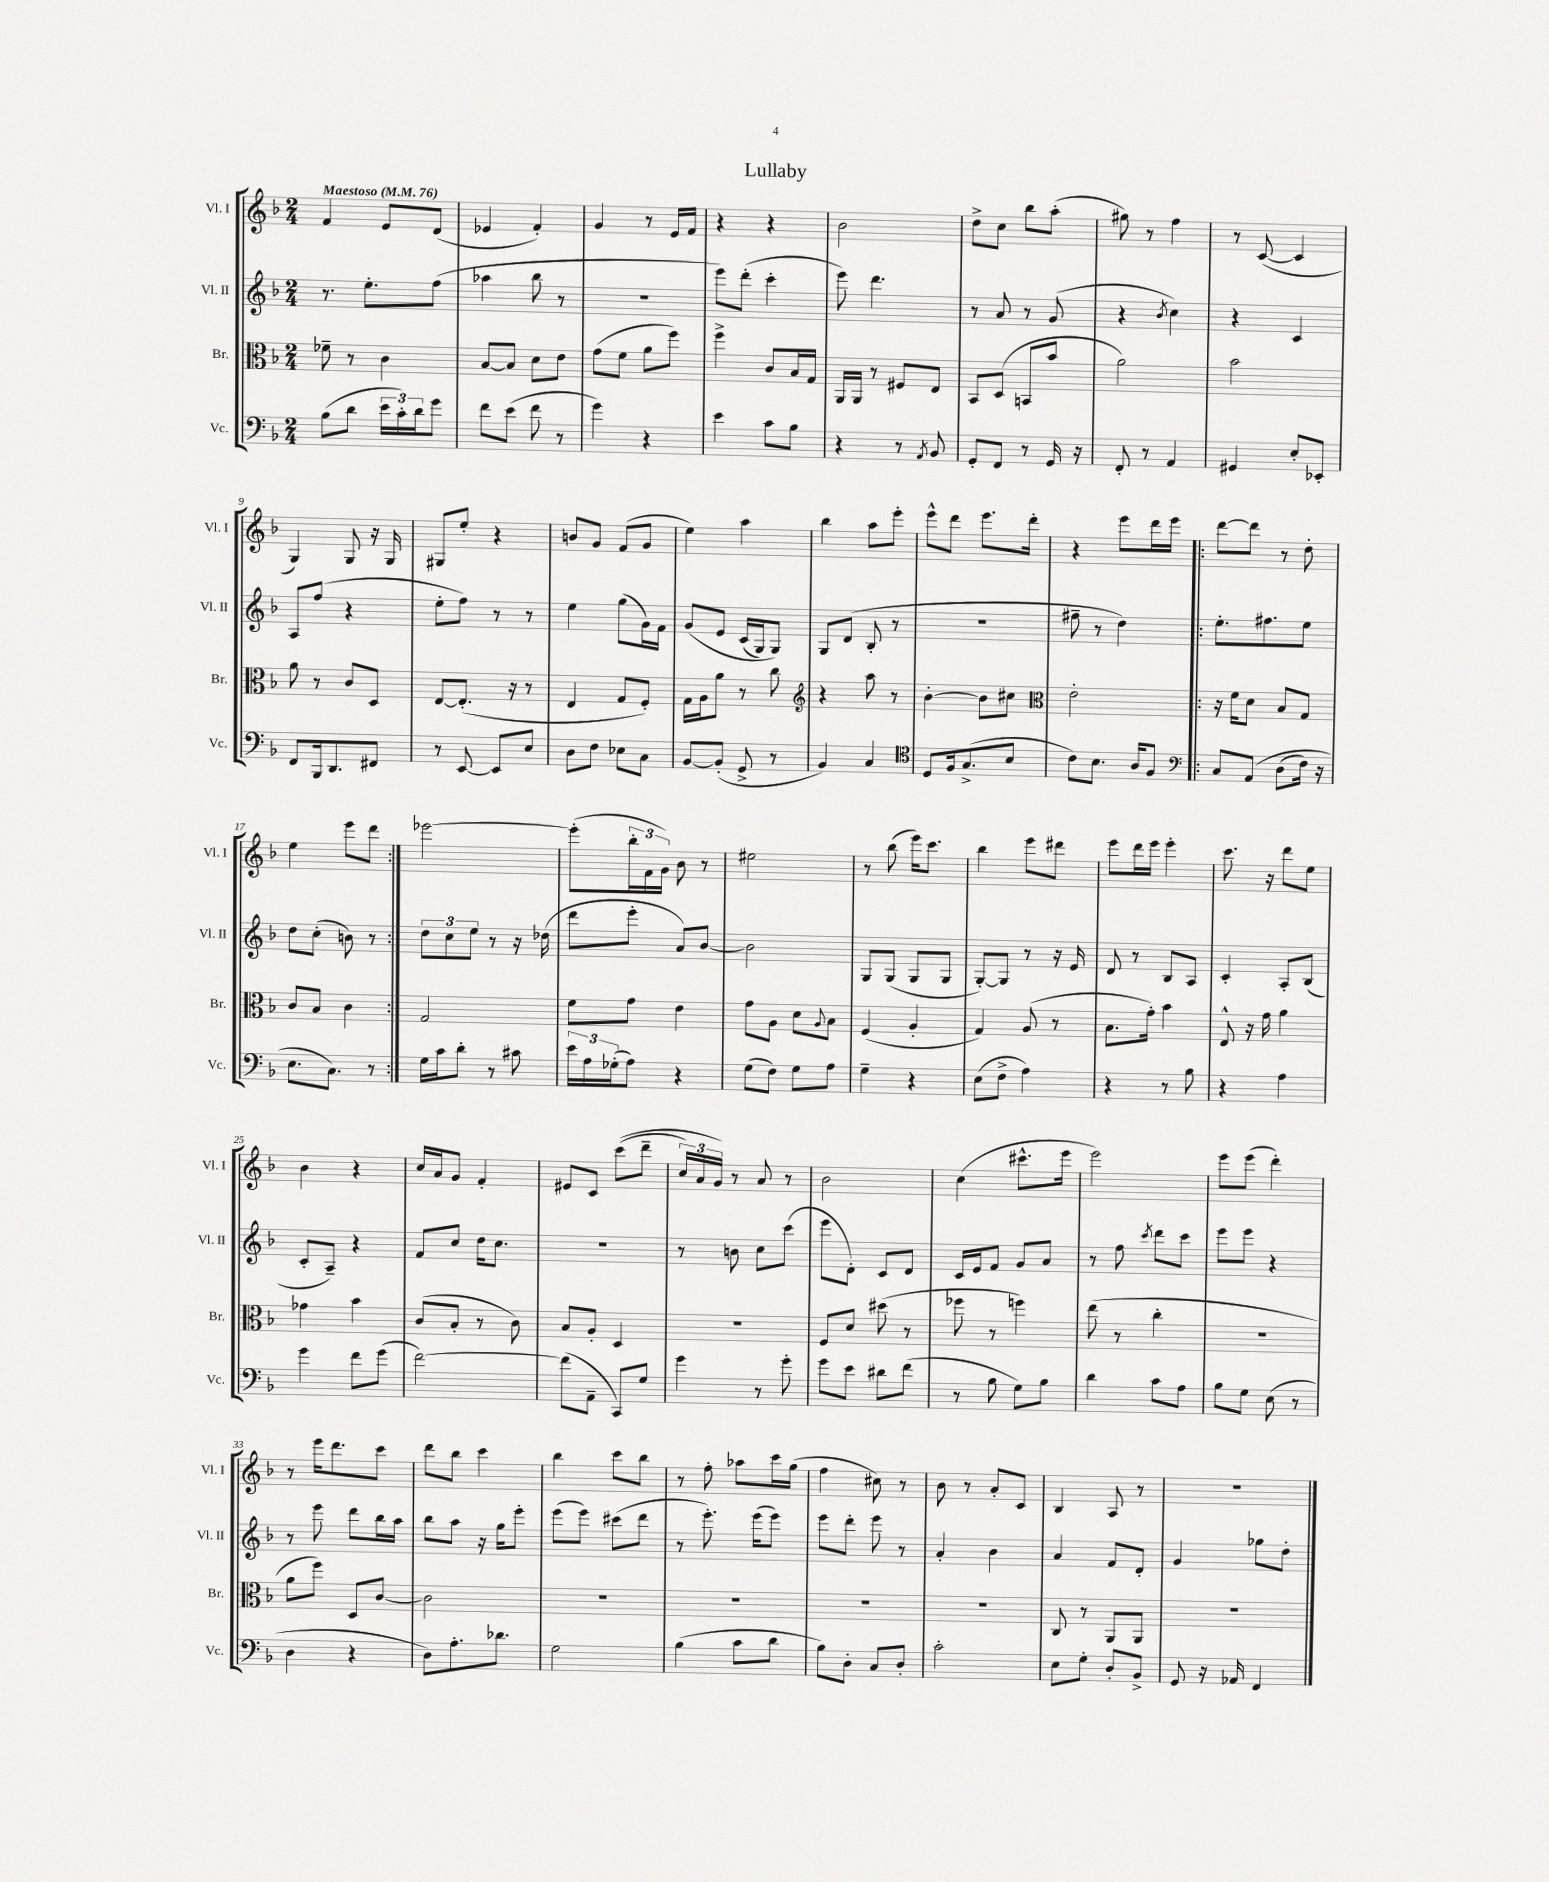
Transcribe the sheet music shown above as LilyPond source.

\header { title = "Lullaby" }
<<
\new StaffGroup <<
\new Staff = "s0" \with { instrumentName = "Vl. I" shortInstrumentName = "Vl. I" } {
    \clef treble \key f \major \numericTimeSignature \time 2/4 \tempo "Maestoso" 4 = 76
    f'4 e'8 d'8( |
    ees'4 f'4-.) |
    g'4 r8 e'16 f'16 |
    r4 r4 |
    bes'2 |
    d''8-> c''8 bes''8 a''8-.( |
    gis''8) r8 f''4 |
    r8 c'8~( c'4 |
    g4) g8 r16 g16 |
    gis8 e''8-. r4 |
    b'8 g'8 f'8( g'8 |
    e''4) a''4 |
    bes''4 a''8 e'''8-. |
    e'''8-^ d'''8 e'''8. d'''16-. |
    r4 e'''8 d'''16 e'''16 |
    \repeat volta 2 { d'''8~ d'''8 r8 d''8-. |
    e''4 e'''8 d'''8 | }
    ees'''2~ |
    ees'''8-.( \tuplet 3/2 { bes''16-. f'16 g'16) } bes'8 r8 |
    eis''2 |
    r8 bes''8( e'''16) c'''8. |
    bes''4 e'''8 dis'''8 |
    e'''8 d'''16 e'''16 e'''4-. |
    c'''8. r16 d'''8 e''8 |
    bes'4 r4 |
    c''16 a'16 g'8 f'4-. |
    eis'8 c'8 c'''8(\( d'''8-- |
    \tuplet 3/2 { c''16) a'16 g'16\) } r8 a'8 r8 |
    bes'2 |
    c''4( cis'''8.-^ e'''16 |
    e'''2) |
    e'''8 e'''8( d'''4-.) |
    r8 e'''16 d'''8. c'''8 |
    d'''8 bes''8 c'''4 |
    bes''4 c'''8 bes''8 |
    r8 f''8-. aes''8 c'''16 g''16( |
    f''4 cis''8) r8 |
    bes'8 r8 a'8-. c'8 |
    bes4 a8 r8 |
    R2 \bar "|." |
}
\new Staff = "s1" \with { instrumentName = "Vl. II" shortInstrumentName = "Vl. II" } {
    \clef treble \key f \major \numericTimeSignature \time 2/4
    r8. e''8.-. f''8( |
    aes''4 bes''8 r8 |
    r2 |
    e'''8) d'''8-.( c'''4-. |
    e'''8) d'''4. |
    r8 a'8 r8 g'8( |
    r4 \acciaccatura { bes'8 } c''4) |
    r4 c'4 |
    a8 f''8( r4 |
    e''8-. f''8) r8 r8 |
    e''4 g''8( g'16) f'16 |
    g'8\( e'8 c'16( g16) g8\) |
    g8 d'8( bes8-. r8 |
    r2 |
    fis''8-- r8 d''4) |
    \repeat volta 2 { e''8.-. fis''8. e''8 |
    d''8 c''8-.( b'8) r8 | }
    \tuplet 3/2 { d''8 c''8 e''8 } r8 r16 des''16( |
    d'''8 e'''8-. a'8) bes'8~ |
    bes'2 |
    g8 g8( g8 g8 |
    g8~-.) g8 r8 r16 e'16 |
    d'8 r8 bes8 a8 |
    c'4-. a8-. bes8( |
    c'8-. a8--) r4 |
    f'8 c''8 d''16 c''8. |
    R2 |
    r8 b'8 c''8 c'''8( |
    e'''8 d'8-.) c'8 d'8 |
    c'16 e'16 f'8 g'8 a'8 |
    r8 f''8 \acciaccatura { c'''8 } d'''8 c'''8 |
    e'''8 e'''8 r4 |
    r8 e'''8 d'''8 bes''16 a''16 |
    bes''8 a''8 r16 g''16 e'''8-. |
    e'''8( e'''8) cis'''8( d'''8 |
    r8 e'''8.-.) e'''16( e'''8) |
    e'''8 d'''8-. e'''8 r8 |
    a'4-. bes'4 |
    a'4 f'8 d'8-. |
    g'4 ges''8 d''8-. \bar "|." |
}
\new Staff = "s2" \with { instrumentName = "Br." shortInstrumentName = "Br." } {
    \clef alto \key f \major \numericTimeSignature \time 2/4
    fes'8-- r8 c'4 |
    bes8~ bes8 d'8 e'8 |
    g'8( f'8 a'8 f''8) |
    f''4-> c'8 bes16 g16 |
    a,16 a,16 r8 fis8 e8 |
    bes,8 d8( b,8 bes'8 |
    a'2) |
    bes'2 |
    a'8 r8 c'8 d8 |
    e8~ e8.-.( r16 r8 |
    e4 g8 f8-.) |
    g16 a16 a'8 r8 c''8 |
    \clef treble r4 a''8 r8 |
    bes'4~-. bes'8 cis''8 |
    \clef alto e'2-. |
    \repeat volta 2 { r16 f'16 d'8 bes8 g8 |
    c'8 bes8 c'4 | }
    g2 |
    f'8 g'8 e'4 |
    g'8 a8 d'8 \appoggiatura { a8 } bes8 |
    f4( a4-. |
    g4) a8( r8 |
    bes8. g'16-.) bes'4 |
    e8-^ r16 g'16 a'4 |
    ges'4 bes'4 |
    c'8( bes8-. r8 c'8) |
    bes8 a8-. d4 |
    r2 |
    f8 d'8 dis''8( r8 |
    fes''8 r8 f''4) |
    e''8( r8 c''4-. |
    R2 |
    a'8 f''8) d8 c'8~ |
    c'2 |
    R2 |
    R2 |
    R2 |
    R2 |
    c8 r8 a,8 a,8 |
    r2 \bar "|." |
}
\new Staff = "s3" \with { instrumentName = "Vc." shortInstrumentName = "Vc." } {
    \clef bass \key f \major \numericTimeSignature \time 2/4
    bes8( d'8 \tuplet 3/2 { e'16 c'16-.) d'16 } g'8 |
    f'8 e'8( f'8 r8 |
    g'4) r4 |
    e'4 c'8 bes8 |
    r4 r8 \acciaccatura { a,8 } bes,8 |
    g,8-. f,8 r8 g,16 r16 |
    f,8-. r8 a,4 |
    gis,4 e8-. ees,8-. |
    f,8 bes,,16 d,8. fis,8 |
    r8 e,8~ e,8 e8 |
    d8 f8 ees8 c8 |
    bes,8~ bes,8-.( g,8-> r8 |
    bes,4) c4 |
    \clef tenor d8 f16 g8.->( bes8 |
    c'8) bes8. a16 f8 |
    \repeat volta 2 { \clef bass c8 a,8\( d8( f16) r16 |
    e8. c8.\) r8 | }
    g16 c'16 d'8-. r8 cis'8 |
    \tuplet 3/2 { e'16 a16 ges16-.( } a8) r4 |
    g8( f8) g8 a8 |
    g4-- r4 |
    e8( f8-> a4) |
    r4 r8 bes8 |
    r4 a4 |
    g'4 f'8 g'8( |
    f'2~) |
    f'8( a,8-- c,8) g8 |
    g'4 r8 g'8-. |
    g'8 e'8 dis'8 f'8( |
    r8 bes8 g8) bes8 |
    d'4 c'8 a8 |
    bes8 g8 e8( r8 |
    d4 r4 |
    d8) a8.-. des'8. |
    g2 |
    bes4( c'8 d'8 |
    bes8) d8-. c8 d8-. |
    c'2-. |
    e8 g8-. d8-. bes,8-> |
    g,8 r16 aes,16 f,4 \bar "|." |
}
>>
>>
